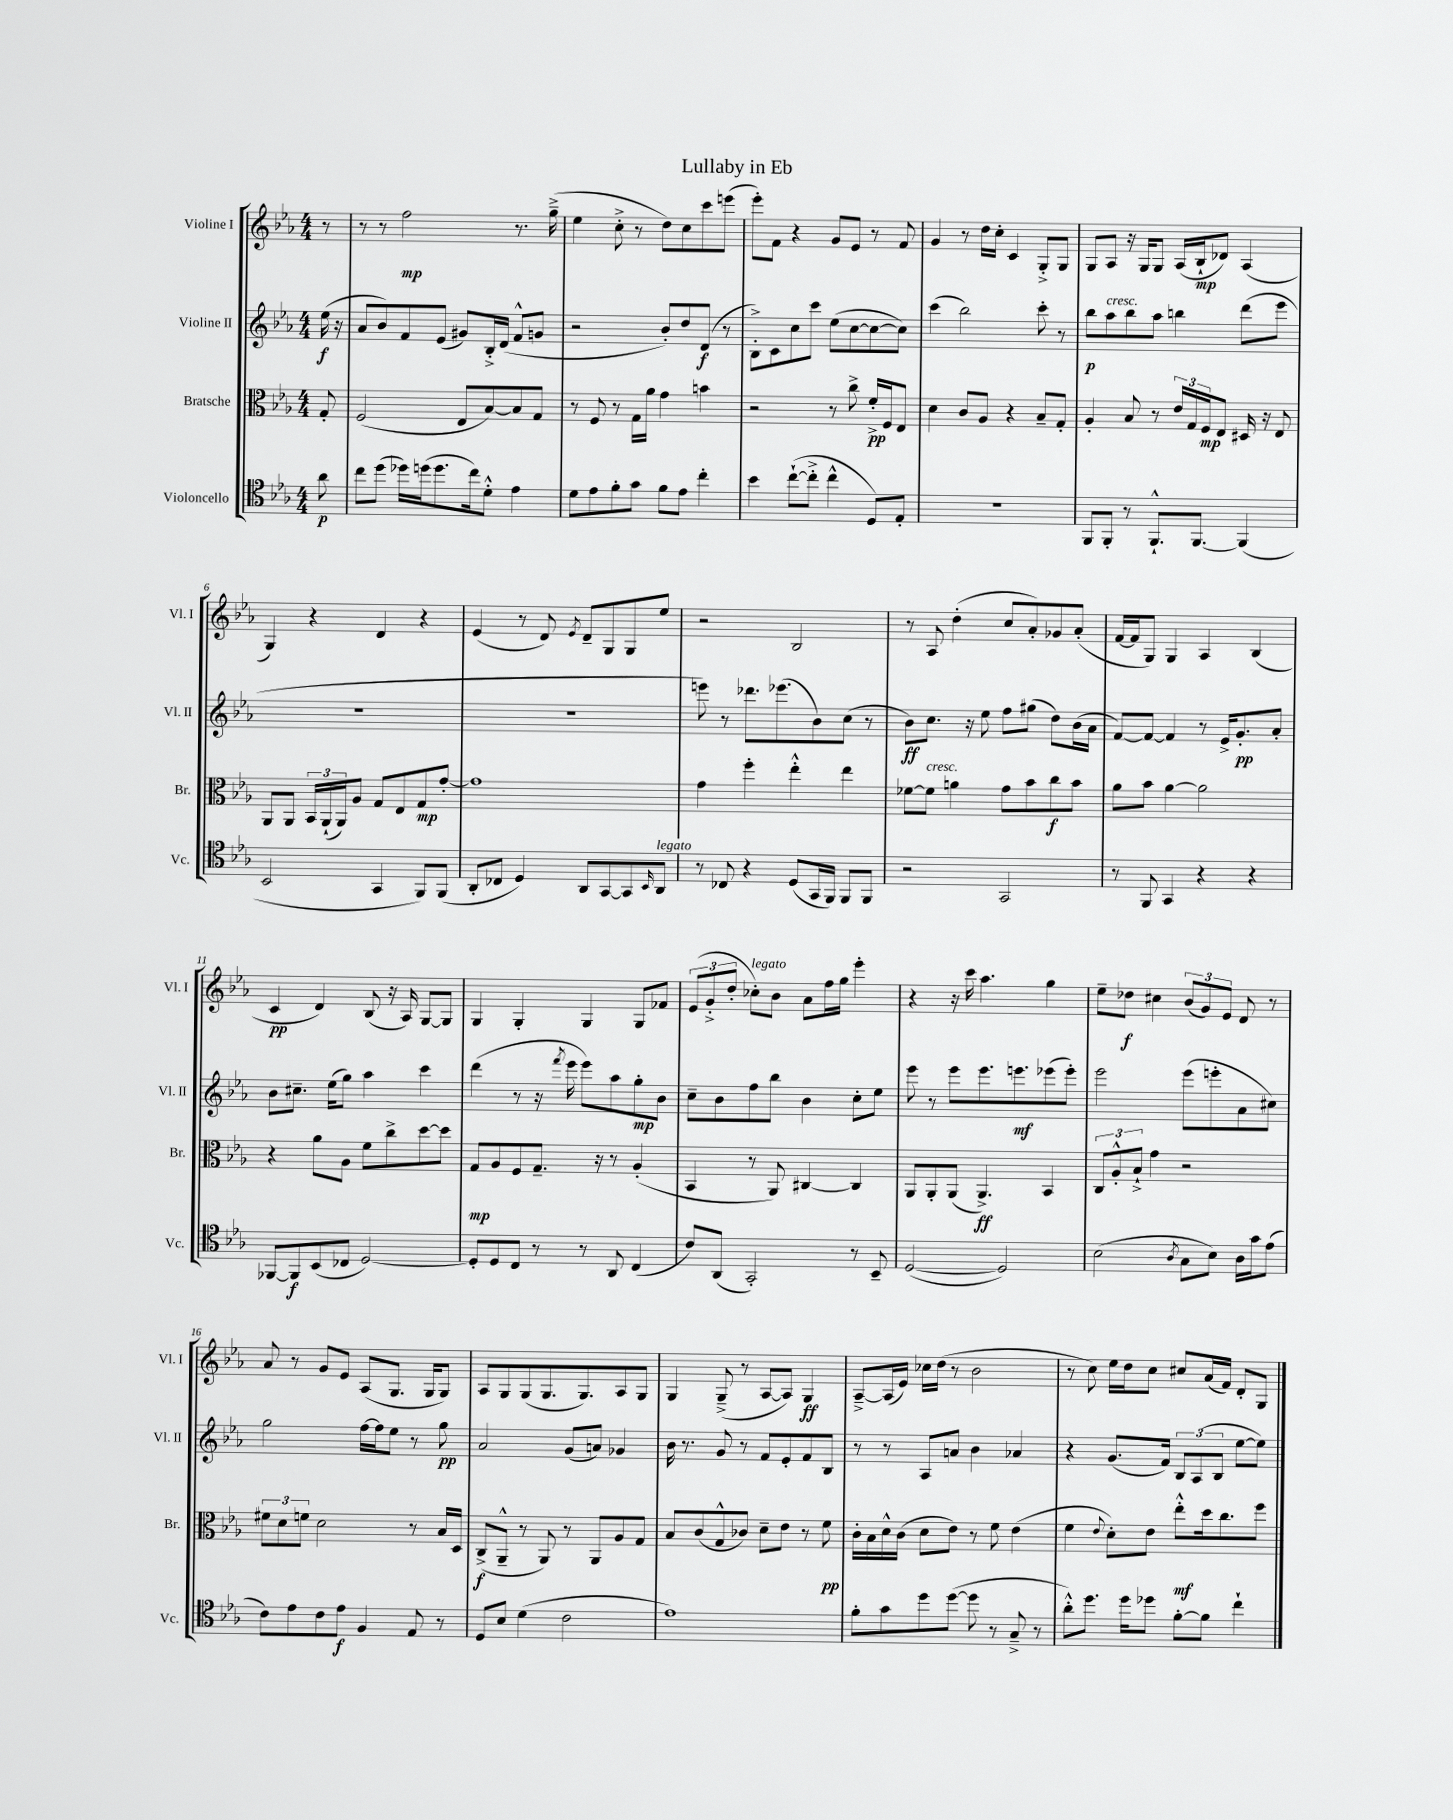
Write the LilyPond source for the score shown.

\header { title = "Lullaby in Eb" }
<<
\new StaffGroup <<
\new Staff = "s0" \with { instrumentName = "Violine I" shortInstrumentName = "Vl. I" } {
    \clef treble \key ees \major \numericTimeSignature \time 4/4 \partial 8
    r8 |
    r8 r8 f''2\mp r8. g''16--->( |
    ees''4 c''8-.-> r8 d''8) c''8 c'''8 e'''8( |
    ees'''8-.) f'8 r4 g'8 ees'8 r8 f'8 |
    g'4 r8 d''16 c''16-. c'4 g8-.-> g8 |
    g8 aes8 r16 g16 g8 aes16( bes16-!\mp des'8) aes4( |
    g4) r4 d'4 r4 |
    ees'4( r8 d'8) \acciaccatura { ees'8 } d'8-- g8 g8 ees''8 |
    r2 bes2 |
    r8 aes8 d''4-.( c''8 aes'8-.) ges'8 aes'8-.( |
    f'16~ f'16 g8) g4 aes4 bes4( |
    c'4\pp d'4) bes8( r16 aes16) g8~ g8 |
    g4 g4-. g4 g8 fes'8 |
    \tuplet 3/2 { ees'8( g'8-.-> d''8-. } ces''8-.^\markup { \italic "legato" }) bes'8 aes'8 f''16 g''16 ees'''4-. |
    r4 r16 c'''16 aes''4. g''4 |
    ees''8-- des''8\f cis''4 \tuplet 3/2 { bes'8( g'8) ees'8 } d'8 r8 |
    aes'8 r8 g'8 ees'8 aes8( g8. g16 g8) |
    aes8 g8 g8( g8. g8.) aes8 g8 |
    g4 g8--->( r8 aes8~ aes8) g4\ff |
    aes8~---> aes16( ees'16) ces''16 d''16( r8 bes'2 |
    r8 c''8) ees''16 d''16 c''8 cis''8 aes'16( f'16) d'8-. g8 \bar "|." |
}
\new Staff = "s1" \with { instrumentName = "Violine II" shortInstrumentName = "Vl. II" } {
    \clef treble \key ees \major \numericTimeSignature \time 4/4 \partial 8
    ees''16\f( r16 |
    aes'8 bes'8) f'8 ees'8( gis'8) bes16-.-> d'16( f'8-^ g'8 |
    r2 bes'8-.) d''8 d'8\f( r8 |
    bes8-.->) c'8 c''8 c'''8 ees''8( c''8~ c''8~ c''8) |
    c'''4( bes''2) c'''8-. r8 |
    bes''8\p aes''8^\markup { \italic "cresc." } bes''8 aes''8 b''4 d'''8( ees'''8 |
    R1 |
    R1 |
    e'''8) r8 des'''8. ees'''8.( bes'8) c''8( r8 |
    bes'8\ff) c''8. r16 ees''8 f''8 gis''8( d''8) bes'16( aes'16 |
    f'8~) f'8~ f'4 r8 ees'16-> g'8.-.\pp aes'8-. |
    bes'8 cis''8.-- ees''16( g''8) aes''4 c'''4 |
    d'''4( r8 r16 \acciaccatura { f'''8 } ees'''16 ees'''8) aes''8 g''8-.\mp bes'8 |
    c''8-- bes'8 f''8 bes''8 bes'4 c''8-. ees''8 |
    ees'''8 r8 ees'''8 ees'''8. e'''8.\mf ees'''8( ees'''8-.) |
    ees'''2 ees'''8( e'''8-. aes'8 cis''8) |
    g''2 f''16~ f''16 ees''8 r8 g''8\pp |
    aes'2 g'8( a'8) ges'4 |
    bes'16 r8. g'8 r8 f'8 ees'8-. f'8 bes8 |
    r8 r8 aes8 a'8 bes'4 aes'4 |
    r4 g'8.( f'16) \tuplet 3/2 { bes8 aes8( bes8 } ees''8~ ees''8) \bar "|." |
}
\new Staff = "s2" \with { instrumentName = "Bratsche" shortInstrumentName = "Br." } {
    \clef alto \key ees \major \numericTimeSignature \time 4/4 \partial 8
    g8-. |
    f2( ees8 bes8~) bes8 g8 |
    r8 f8 r8 g16 aes'16 g'4 b'4 |
    r2 r8 c''8-> f'16-.->\pp f16 ees8 |
    d'4 c'8 aes8 r4 bes8-- g8-. |
    aes4-. bes8 r8 \tuplet 3/2 { ees'16 g16 f16\mp } ees8 dis16 r16 ees8 |
    aes,8 aes,8 \tuplet 3/2 { bes,16 aes,16-!( aes,16) } aes8 g8 ees8 g8\mp g'8~-. |
    g'1 |
    g'4 f''4-. ees''4-.-^ ees''4 |
    fes'8~ fes'8^\markup { \italic "cresc." } a'4 g'8 bes'8 c''8\f bes'8 |
    aes'8 bes'8 aes'4~ aes'2 |
    r4 aes'8 aes8 f'8 c''8-> d''8~ d''8 |
    g8\mp aes8 f8 g8.-- r16 r8 aes4-.( |
    bes,4 r8 aes,8) cis4~ cis4 |
    aes,8 aes,8-. aes,8( aes,4.->\ff) bes,4 |
    \tuplet 3/2 { c8 aes8-.-^ bes8-!-> } g'4 r2 |
    \tuplet 3/2 { fis'8 d'8 f'8 } d'2 r8 bes16 d16 |
    c8->\f( aes,8---^ r8 aes,8) r8 aes,8 aes8 g8 |
    bes8 c'8( g8-^ ces'8) d'8-- ees'8 r8 f'8\pp |
    c'16-. bes16 d'16-^ c'16( d'8 ees'8) r8 f'8 ees'4( |
    f'4 \appoggiatura { ees'8 } d'8-.) ees'8 ees''8-.-^\mf d''16 c''8. f''8 \bar "|." |
}
\new Staff = "s3" \with { instrumentName = "Violoncello" shortInstrumentName = "Vc." } {
    \clef tenor \key ees \major \numericTimeSignature \time 4/4 \partial 8
    aes'8\p |
    c''8 d''8( des''16) d''16( d''8. c''16) d'8-.-^ ees'4 |
    d'8 ees'8 f'8-. g'8 f'8 ees'8 c''4-. |
    bes'4 c''8~-!( c''8-.-> c''4-^ d8) ees8-. |
    R1 |
    f,8 f,8-. r8 f,8.-!-^ f,8.~ f,4( |
    bes,2 g,4 f,8) f,8( |
    aes,8-. ces8 d4) aes,8 g,8~ g,8 \grace { bes,16 } aes,8^\markup { \italic "legato" } |
    r8 ces8 r4 d8( g,16 f,16) f,8 f,8 |
    r2 g,2 |
    r8 f,8 g,4 r4 r4 |
    fes,8~ fes,8\f bes,8( ces8 d2~) |
    d8-. d8 c8 r8 r8 aes,8 c4( |
    c'8) aes,8( g,2-.) r8 bes,8-- |
    d2~( d2) |
    bes2( \acciaccatura { aes8 } g8 bes8) aes16 g'16 ees'8( |
    c'8) ees'8 c'8 ees'8\f f4 ees8 r8 |
    d8 bes8 d'4( c'2 |
    ees'1) |
    f'8-. g'8 d''8 d''8~( d''8 r8 g8---> r8 |
    aes'8-.-^) d''8. d''16 des''8 f'8~-. f'8 c''4-! \bar "|." |
}
>>
>>
